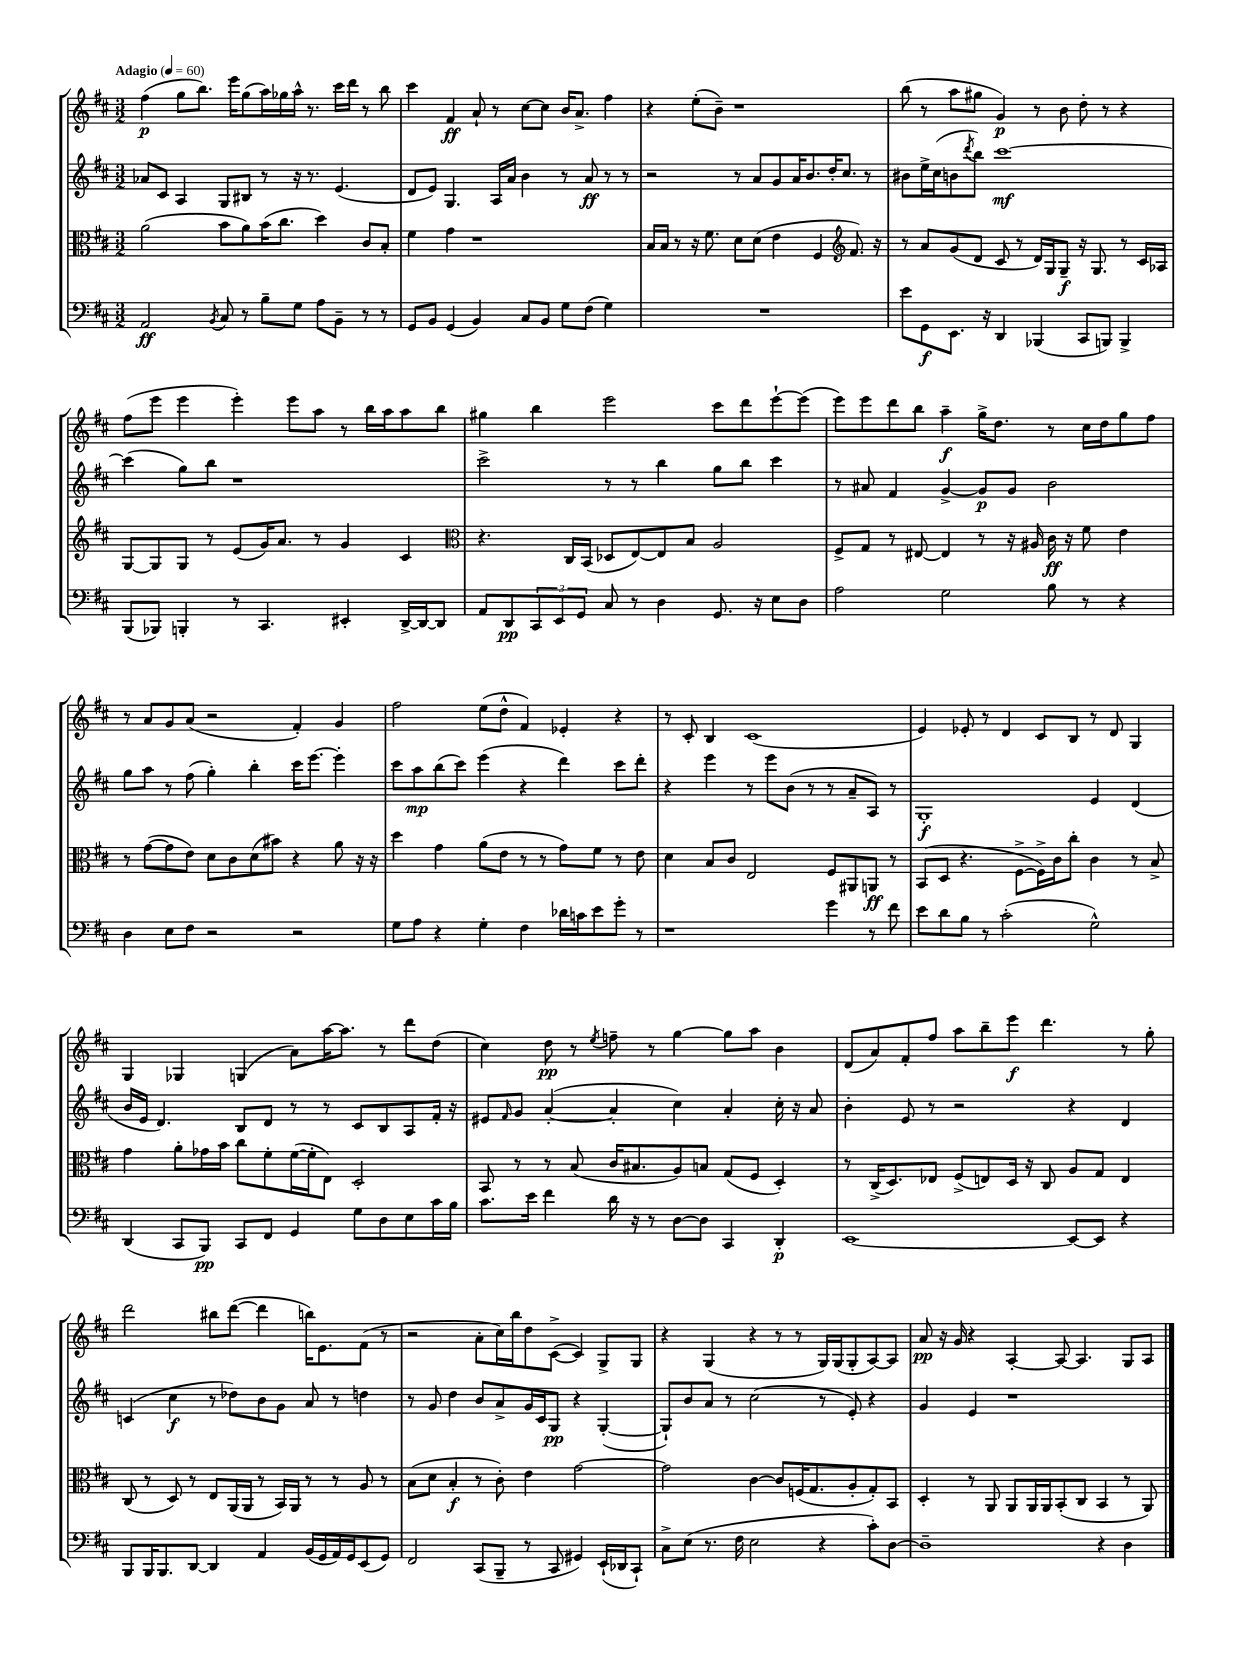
<<
\new StaffGroup <<
\new Staff = "s0" {
    \clef treble \key d \major \numericTimeSignature \time 3/2 \tempo "Adagio" 4 = 60
    fis''4\p( g''8 b''8.) e'''16 g''8( a''16) ges''16 a''16-^ r8. cis'''16 d'''16 r8 b''8 |
    cis'''4 fis'4\ff a'8-! r8 cis''8~ cis''8 b'16 a'8.-> fis''4 |
    r4 e''8-.( b'8--) r1 |
    b''8( r8 a''8 gis''8 g'4\p) r8 b'8 d''8-. r8 r4 |
    fis''8( e'''8 e'''4 e'''4-.) e'''8 a''8 r8 b''16 a''16 a''8 b''8 |
    gis''4 b''4 e'''2 cis'''8 d'''8 e'''8~-! e'''8( |
    e'''8) e'''8 d'''8 b''8 a''4--\f g''16-> d''8. r8 cis''16 d''16 g''8 fis''8 |
    r8 a'8 g'8 a'8( r2 fis'4-.) g'4 |
    fis''2 e''8( d''8-^ fis'4) ees'4-. r4 |
    r8 cis'8-. b4 cis'1( |
    e'4) ees'8-. r8 d'4 cis'8 b8 r8 d'8 g4 |
    g4 ges4 g4( a'8) a''16~ a''8. r8 d'''8 d''8( |
    cis''4) d''8\pp r8 \acciaccatura { e''8 } f''8-- r8 g''4~ g''8 a''8 b'4 |
    d'8( a'8) fis'8-. fis''8 a''8 b''8-- e'''8\f d'''4. r8 g''8-. |
    d'''2 bis''8 d'''8~( d'''4 b''16) e'8. fis'8( r8 |
    r2 a'8-. cis''16) b''16 d''8 cis'8~->( cis'4) g8-> g8 |
    r4 g4( r4 r8 r8 g16) g16( g8-. a8~) a8 |
    a'8\pp r16 g'16 r4 a4~-. a8~ a4. g8 a8 \bar "|." |
}
\new Staff = "s1" {
    \clef treble \key d \major \numericTimeSignature \time 3/2
    aes'8 cis'8 a4 g8 bis8 r8 r16 r8. e'4.( |
    d'8 e'8) g4. a16 a'16 b'4 r8 a'8\ff r8 r8 |
    r2 r8 a'8 g'8 a'16 b'8. d''16-. cis''8. r8 |
    bis'8 e''16-> cis''16( b'8 \acciaccatura { d'''8 } b''8) cis'''1~\mf |
    cis'''4( g''8) b''8 r1 |
    cis'''2-> r8 r8 b''4 g''8 b''8 cis'''4 |
    r8 ais'8 fis'4 g'4~-> g'8\p g'8 b'2 |
    g''8 a''8 r8 fis''8( g''4-.) b''4-. cis'''16 e'''8.~ e'''4-. |
    cis'''8 a''8\mp b''8( cis'''8) e'''4( r4 d'''4) cis'''8 d'''8-. |
    r4 e'''4 r8 e'''8 b'8( r8 r8 a'8-- a8) r8 |
    g1-.\f e'4 d'4( |
    b'16 e'16 d'4.) b8 d'8 r8 r8 cis'8 b8 a8 fis'16-. r16 |
    eis'8 \grace { fis'16 } g'8 a'4~-.( a'4-. cis''4) a'4-. cis''16-. r16 a'8 |
    b'4-. e'8 r8 r2 r4 d'4 |
    c'4( cis''4\f r8 des''8) b'8 g'8 a'8 r8 d''4 |
    r8 g'8 d''4 b'8 a'8-> g'16 cis'16 g8\pp r4 g4~-.( |
    g8-!) b'8 a'8 r8 cis''2( r8 e'8-.) r4 |
    g'4 e'4 r1 \bar "|." |
}
\new Staff = "s2" {
    \clef alto \key d \major \numericTimeSignature \time 3/2
    a'2( b'8 a'8) b'16( cis''8. d''4) cis'8 b8-. |
    fis'4 g'4 r1 |
    b16 b16 r8 r16 fis'8. d'8 d'8( e'4 fis4 \clef treble fis'8.) r16 |
    r8 a'8 g'8( d'8 cis'8 r8 d'16) g16 g8--\f r16 g8. r8 cis'16 aes16 |
    g8~ g8 g8 r8 e'8( g'16) a'8. r8 g'4 cis'4 |
    \clef alto r4. cis16 b,16( des8 e8~) e8 b8 a2 |
    fis8-> g8 r8 eis8~ eis4 r8 r16 ais16 cis'16\ff r16 fis'8 e'4 |
    r8 g'8~( g'8 e'8) d'8 cis'8 d'8( bis'8) r4 a'8 r16 r16 |
    d''4 g'4 a'8( e'8 r8 r8 g'8) fis'8 r8 e'8 |
    d'4 b8 cis'8 e2 fis8 ais,8 a,8\ff r8 |
    b,8( d8 r4. fis8~-> fis16->) cis'16 cis''8-. cis'4 r8 b8-> |
    g'4 a'8-. ges'16 b'16 cis''8 fis'8-. fis'16~( fis'16-. e8) d2-. |
    b,8 r8 r8 b8( cis'16 bis8. a8) b8 g8( fis8 d4-.) |
    r8 cis16->( d8.) ees8 fis8->( e8) d16 r16 cis8 a8 g8 e4 |
    cis8( r8 d8) r8 e8 a,16( a,16 r8 b,16) a,16 r8 r8 a8 r8 |
    b8( d'8 b4-.\f r8 cis'8-.) e'4 g'2~ |
    g'2 cis'4~ cis'8 f16( g8. a8-. g8-.) b,8 |
    d4-. r8 a,8 a,8 a,16 a,16 b,8-.( cis8 b,4 r8 a,8) \bar "|." |
}
\new Staff = "s3" {
    \clef bass \key d \major \numericTimeSignature \time 3/2
    a,2\ff \acciaccatura { b,8 } cis8 r8 b8-- g8 a8 b,8-- r8 r8 |
    g,8 b,8 g,4( b,4) cis8 b,8 g8 fis8( g4) |
    R1. |
    e'8 g,8\f e,8. r16 d,4 bes,,4( cis,8 b,,8) b,,4-> |
    b,,8( bes,,8) b,,4-. r8 cis,4. eis,4-. d,16~-> d,16~ d,8 |
    a,8 d,8\pp \tuplet 3/2 { cis,8 e,8 g,8 } cis8 r8 d4 g,8. r16 e8 d8 |
    a2 g2 b8 r8 r4 |
    d4 e8 fis8 r2 r2 |
    g8 a8 r4 g4-. fis4 des'16 c'16 e'8 g'8-. r8 |
    r1 g'4 r8 fis'8 |
    e'8 d'8 b8 r8 cis'2-.( g2-^) |
    d,4( cis,8 b,,8\pp) cis,8 fis,8 g,4 g8 d8 e8 cis'16 b16 |
    cis'8. e'16 fis'4 d'16 r16 r8 d8~ d8 cis,4 d,4-.\p |
    e,1~ e,8~ e,8 r4 |
    b,,8 b,,16 b,,8. d,8~ d,4 a,4 b,16( g,16 a,16) g,16 e,8( g,8) |
    fis,2 cis,8( b,,8-- r8 cis,8 gis,4) e,16-!( des,16 cis,8-!) |
    cis8-> e8( r8. fis16 e2 r4 cis'8-.) d8~ |
    d1-- r4 d4 \bar "|." |
}
>>
>>
\layout { \context { \Score \remove "Bar_number_engraver" } }
